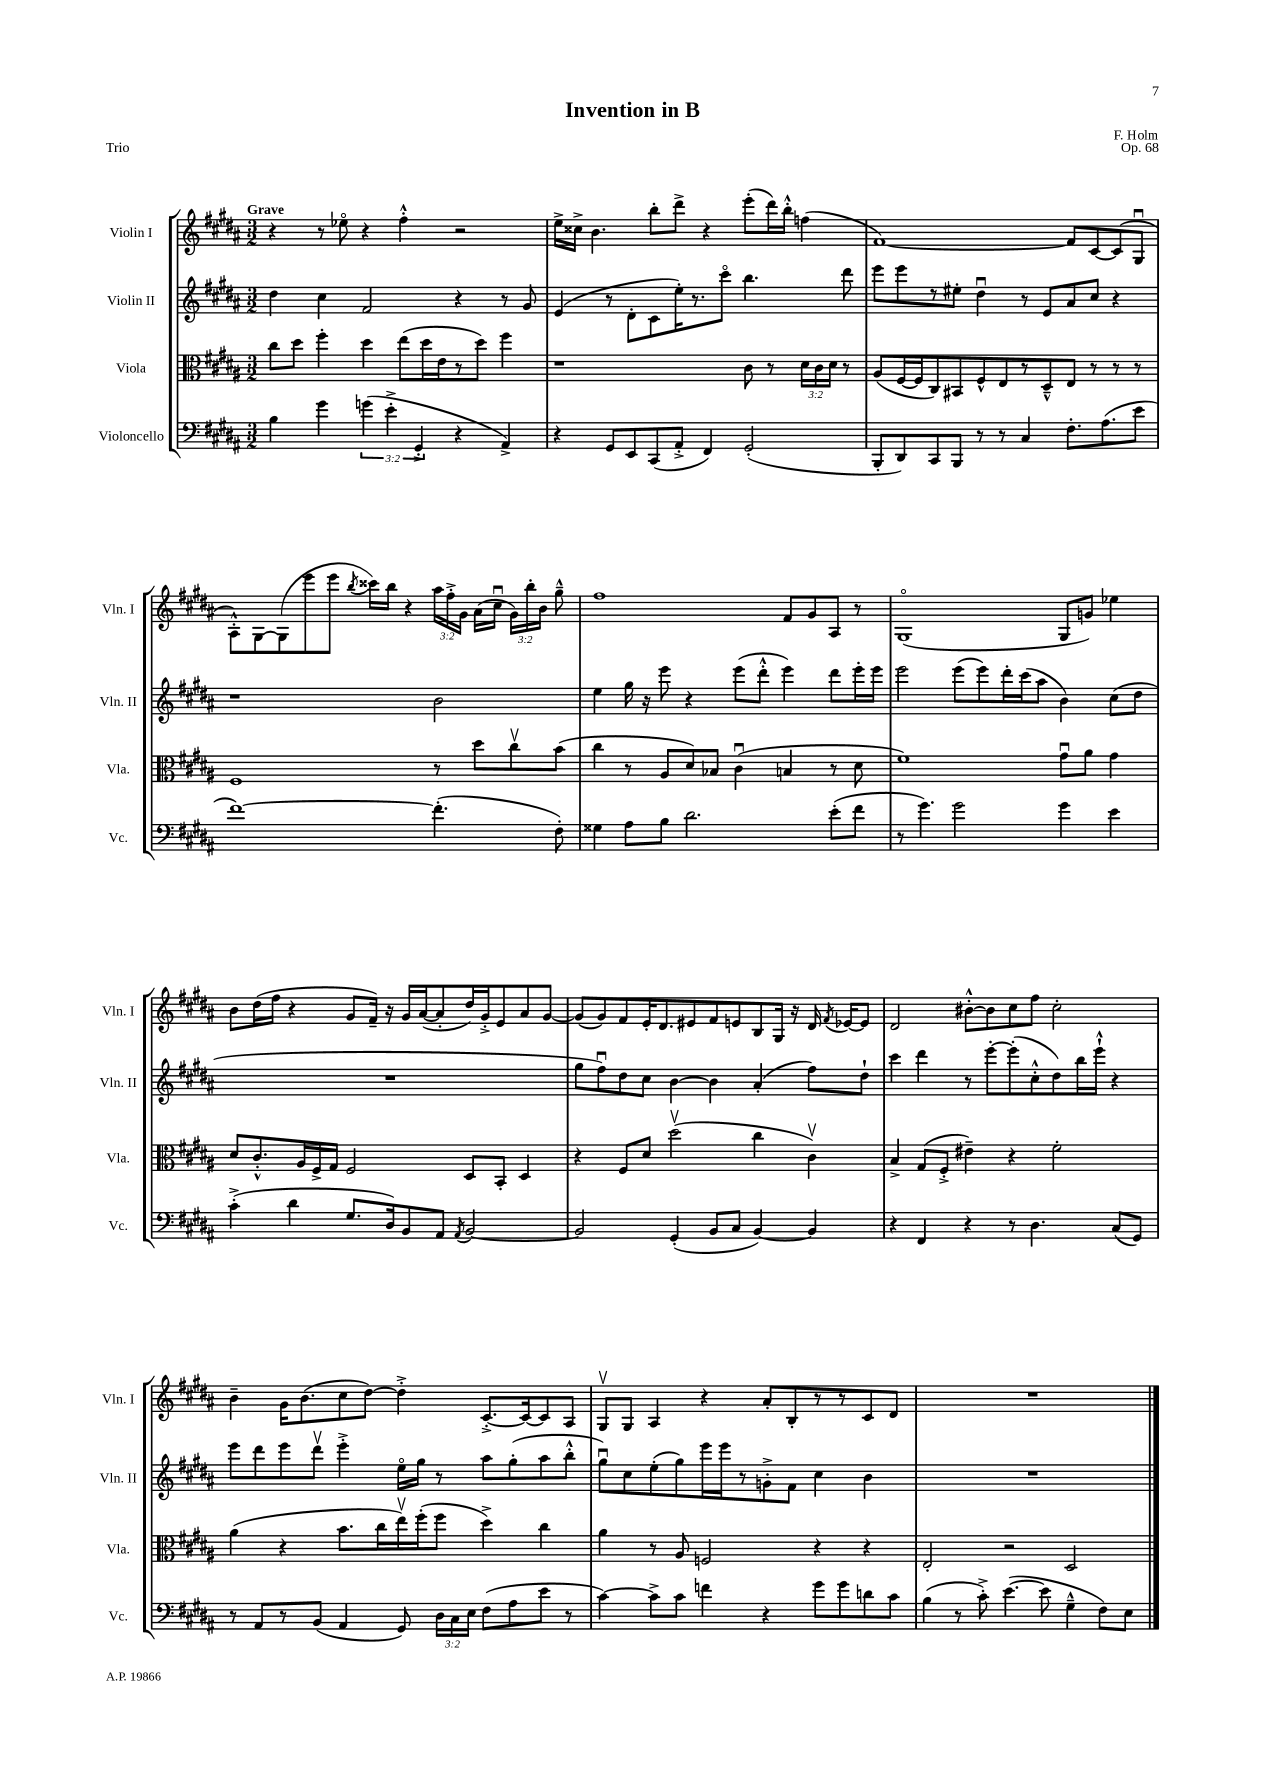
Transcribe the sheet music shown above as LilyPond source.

\header { title = "Invention in B" composer = "F. Holm" opus = "Op. 68" piece = "Trio" }
<<
\new StaffGroup <<
\new Staff = "s0" \with { instrumentName = "Violin I" shortInstrumentName = "Vln. I" } {
    \clef treble \key b \major \numericTimeSignature \time 3/2 \override Staff.TupletNumber.text = #tuplet-number::calc-fraction-text \tempo "Grave"
    \autoBeamOff r4 r8 ees''8\flageolet r4 fis''4-.-^ r2 |
    e''16[-> cisis''16]-> b'4. b''8[-. dis'''8]-> r4 e'''8[-.( dis'''16) b''16]-.-^ f''4( |
    fis'1~) fis'8[ cis'8~ cis'8( gis8]\downbow |
    ais8[-.-^) gis8~ gis8( e'''8 e'''8] \acciaccatura { b''8 } cisis'''16[) b''16] r4 \tuplet 3/2 { ais''16[ fis''16-.-> gis'16] } ais'16[( cis''16]\downbow \tuplet 3/2 { gis'16[) b''16-. b'16] } gis''8---^ |
    fis''1 fis'8[ gis'8 ais8] r8 |
    gis1\flageolet( gis8[ g'8]) ees''4 |
    b'8[ dis''16( fis''16] r4 gis'8[ fis'16]--) r16 gis'16[ ais'16~( ais'8-. dis''16) gis'16-.-> e'8 ais'8 gis'8]~ |
    gis'8[( gis'8) fis'8 e'16-. dis'8. eis'8 fis'8 e'8 b8 gis16] r16 dis'16 \acciaccatura { fis'8 } ees'16[~ ees'8] |
    dis'2 bis'8[~-.-^ bis'8 cis''8 fis''8] cis''2-. |
    b'4-- gis'16[ b'8.( cis''8 dis''8]~) dis''4-.-> cis'8.[~-.-> cis'16~ cis'8 ais8] |
    gis8[\upbow gis8] ais4 r4 ais'8[-. b8-. r8 r8 cis'8 dis'8] |
    R1. \bar "|." |
}
\new Staff = "s1" \with { instrumentName = "Violin II" shortInstrumentName = "Vln. II" } {
    \clef treble \key b \major \numericTimeSignature \time 3/2
    \autoBeamOff dis''4 cis''4 fis'2 r4 r8 gis'8 |
    e'4( r8 dis'8[-. cis'8 e''16-.) r8. cis'''8]\flageolet b''4. dis'''8 |
    e'''8[ e'''8 r8 eis''8]-. dis''4\downbow r8 e'8[ ais'8 cis''8] r4 |
    r1 b'2 |
    e''4 gis''16 r16 e'''8 r4 e'''8[( dis'''8]-.-^ e'''4) dis'''8[ e'''16-. e'''16] |
    e'''2 e'''8[( e'''8) dis'''16-. cis'''16( ais''8] b'4) cis''8[( dis''8] |
    R1. |
    gis''8[ fis''8\downbow) dis''8 cis''8] b'4~ b'4 ais'4-.( fis''8[) dis''8]-! |
    cis'''4 dis'''4 r8 e'''8[~-. e'''8-.( cis''8-.-^ dis''8) b''16 e'''16]-!-^ r4 |
    e'''8[ dis'''8 e'''8 dis'''8]\upbow e'''4-.-> e''16[\flageolet gis''16] r8 ais''8[ gis''8-.( ais''8 b''8]-.-^ |
    gis''8[\downbow) cis''8 e''8-.( gis''8) e'''16 e'''16 r8 g'8-.-> fis'8] cis''4 b'4 |
    R1. \bar "|." |
}
\new Staff = "s2" \with { instrumentName = "Viola" shortInstrumentName = "Vla." } {
    \clef alto \key b \major \numericTimeSignature \time 3/2 \override Staff.TupletNumber.text = #tuplet-number::calc-fraction-text
    \autoBeamOff cis''8[ dis''8] fis''4-. dis''4 e''8[( dis''16 e'16 r8 dis''8]) fis''4 |
    r1 cis'8 r8 \tuplet 3/2 { dis'16[ cis'16 dis'16] } r8 |
    ais8[( fis16~ fis16 cis8) bis,8 fis8-^ e8 r8 dis8---^ e8] r8 r8 r8 |
    fis1 r8 dis''8[ cis''8\upbow b'8]( |
    cis''4 r8 ais8[ dis'8) bes8] cis'4\downbow( b4 r8 dis'8 |
    fis'1) gis'8[\downbow ais'8] gis'4 |
    dis'8[ cis'8.-.-^ ais16 fis16-> gis16] fis2 dis8[ b,8]-. dis4 |
    r4 fis8[ dis'8] dis''2\upbow( cis''4 cis'4\upbow) |
    b4-> gis8[( fis8]-.-> eis'4--) r4 fis'2-. |
    ais'4( r4 b'8.[ cis''16 e''16\upbow) fis''16-.( fis''8] dis''4->) cis''4 |
    ais'4 r8 ais8 f2 r4 r4 |
    e2-. r2 dis2 \bar "|." |
}
\new Staff = "s3" \with { instrumentName = "Violoncello" shortInstrumentName = "Vc." } {
    \clef bass \key b \major \numericTimeSignature \time 3/2 \override Staff.TupletNumber.text = #tuplet-number::calc-fraction-text
    \autoBeamOff b4 gis'4 \tuplet 3/2 { g'4( e'4-.-> gis,4-.-> } r4 ais,4->) |
    r4 gis,8[ e,8 cis,8( ais,8]-.-> fis,4) gis,2-.( |
    b,,8[-. dis,8) cis,8 b,,8] r8 r8 cis4 fis8.[-. ais8.( e'8] |
    fis'1~) fis'4.-.( fis8-.) |
    gisis4 ais8[ b8] dis'2. e'8[-.( fis'8] |
    r8 gis'4.) gis'2 gis'4 e'4 |
    cis'4-.->( dis'4 gis8.[ dis16) b,8 ais,8] \acciaccatura { ais,8 } b,2~ |
    b,2 gis,4-.( b,8[ cis8] b,4~) b,4 |
    r4 fis,4 r4 r8 dis4. cis8[( gis,8]) |
    r8 ais,8[ r8 b,8]( ais,4 gis,8) \tuplet 3/2 { dis16[ cis16 e16] } fis8[( ais8 e'8] r8 |
    cis'4~) cis'8[-> cis'8] f'4 r4 gis'8[ gis'8 d'8 cis'8] |
    b4( r8 cis'8-.->) e'4.~( e'8 gis4---^ fis8[) e8] \bar "|." |
}
>>
>>
\layout { \context { \Score \remove "Bar_number_engraver" } }
